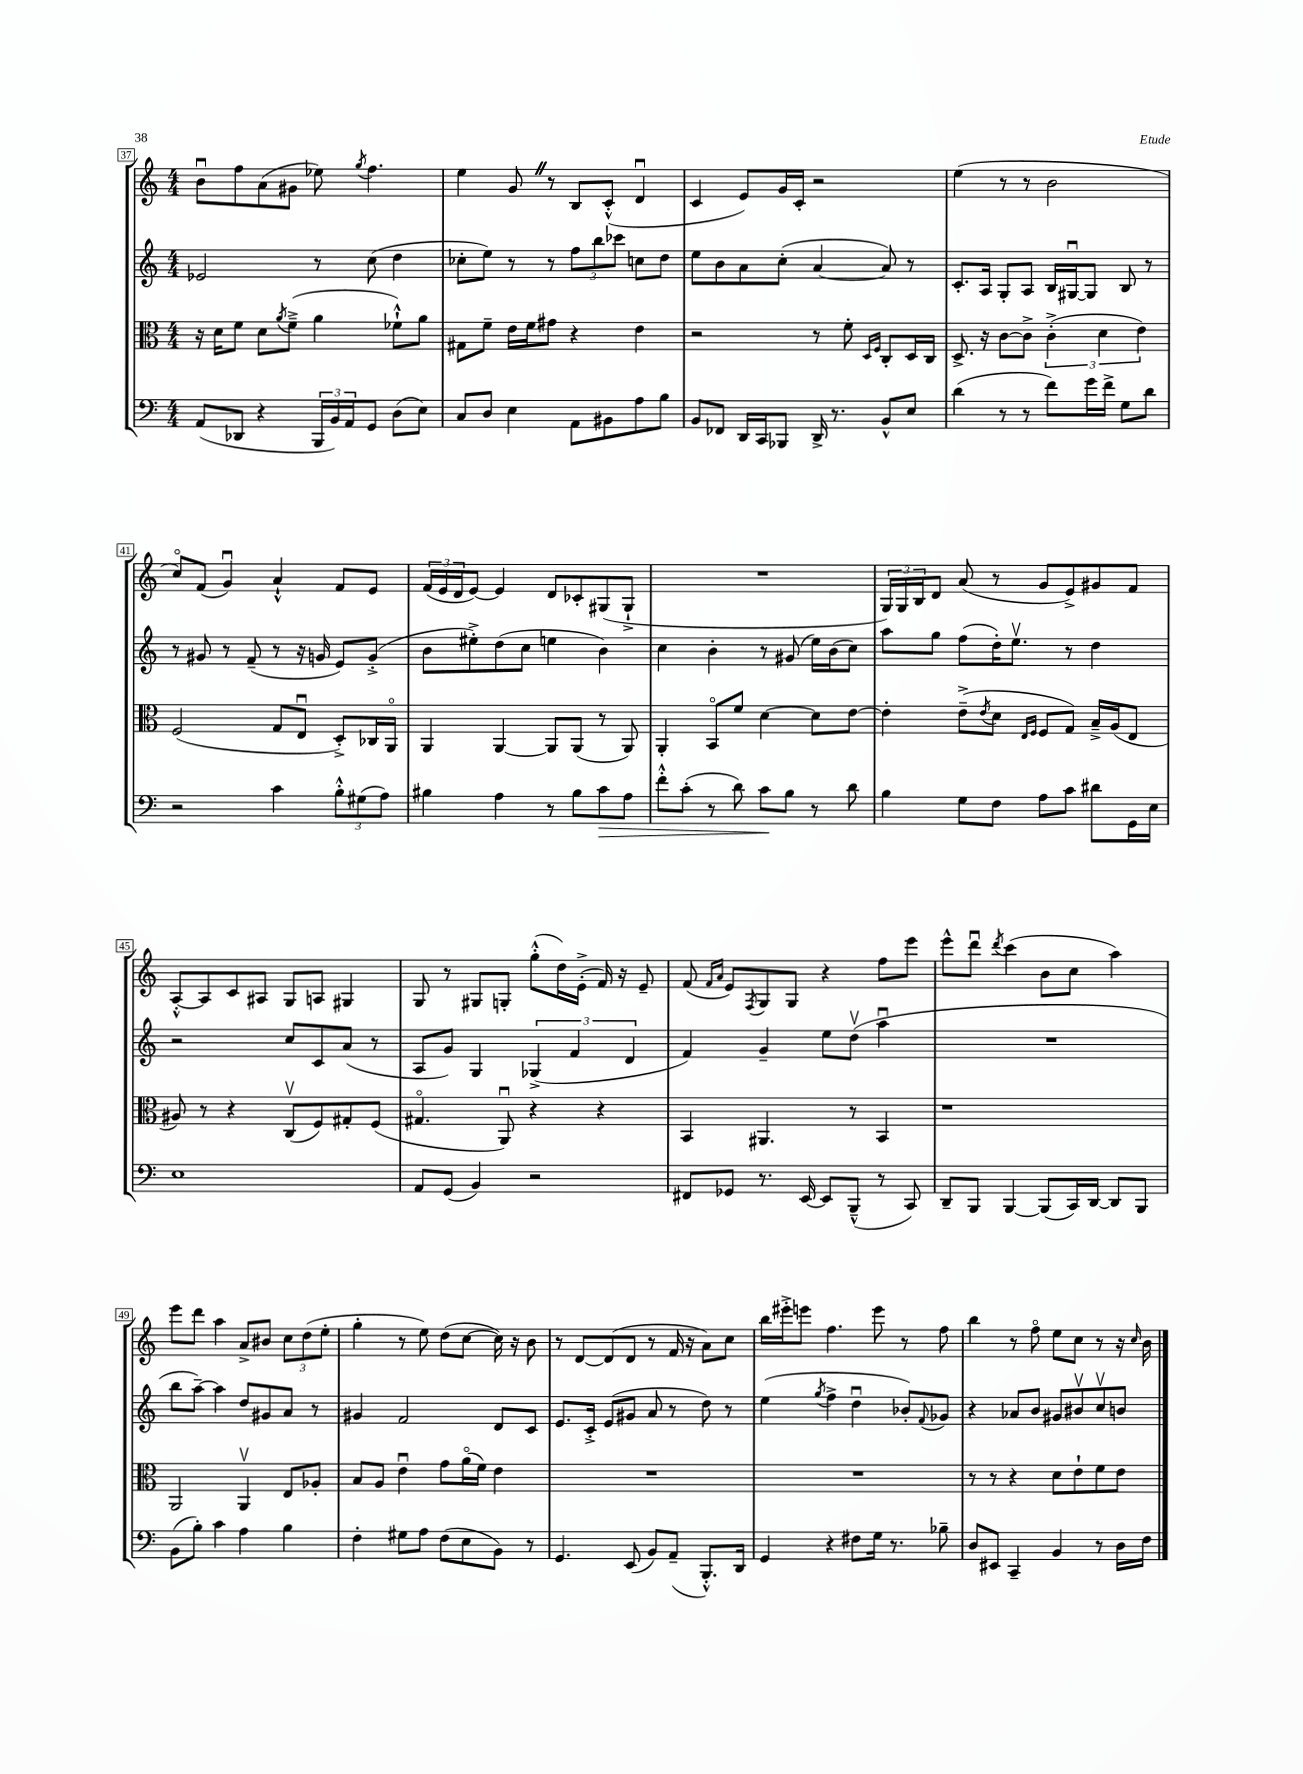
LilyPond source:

<<
\new StaffGroup <<
\new Staff = "s0" {
    \clef treble \key c \major \numericTimeSignature \time 4/4
    b'8\downbow f''8 a'8( gis'8 ees''8) \acciaccatura { g''8 } f''4. |
    e''4 g'8 \once \override BreathingSign.text = \markup { \musicglyph "scripts.caesura.straight" } \breathe r8 b8 c'8-.-^( d'4\downbow |
    c'4 e'8) g'16 c'16-. r2 |
    e''4( r8 r8 b'2 |
    c''8\flageolet) f'8( g'4\downbow) a'4-!-^ f'8 e'8 |
    \tuplet 3/2 { f'16( e'16 d'16 } e'8~) e'4 d'8 ces'8-. gis8( gis8-!-> |
    R1 |
    \tuplet 3/2 { g16) g16 b16 } d'8 a'8( r8 g'8 e'8->) gis'8 f'8 |
    a8~-.-^ a8 c'8 ais8 g8 a8 gis4 |
    g8 r8 gis8 g8-. g''8-.-^( d''16) e'16-.->( f'16) r16 e'8-- |
    f'8( \grace { f'16 a'16 } e'8) \acciaccatura { f8 } g8 g8 r4 f''8 e'''8 |
    e'''8-^ d'''8\downbow \acciaccatura { d'''8 } c'''4( b'8 c''8 a''4) |
    e'''8 d'''8 a''4 a'8-> bis'8 \tuplet 3/2 { c''8 d''8( e''8-. } |
    g''4-. r8 e''8) d''8( c''8~ c''16) r16 b'8 |
    r8 d'8~ d'8( d'8 r8 f'16 r16 a'8) c''8 |
    b''16 eis'''16-.-> e'''8 f''4. e'''8 r8 f''8 |
    b''4 r8 f''8\flageolet e''8 c''8 r8 r16 \grace { c''16 } b'16 \bar "|." |
}
\new Staff = "s1" {
    \clef treble \key c \major \numericTimeSignature \time 4/4
    ees'2 r8 c''8( d''4 |
    ces''8-. e''8) r8 r8 \tuplet 3/2 { f''8 b''8 ces'''8 } c''8 d''8 |
    e''8 b'8 a'8 c''8-.( a'4~ a'8) r8 |
    c'8.-. a16 g8-. a8 b16 gis16~\downbow gis8 b8 r8 |
    r8 gis'8 r8 f'8--( r8 r16 g'16 e'8) g'8-.->( |
    b'8 eis''8-.->) d''8( c''8 e''4 b'4) |
    c''4 b'4-. r8 gis'8( e''16) b'16( c''8) |
    a''8 g''8 f''8( d''16-.) e''8.\upbow r8 d''4 |
    r2 c''8 c'8 a'8( r8 |
    a8 g'8) g4 \tuplet 3/2 { ges4->( f'4 d'4 } |
    f'4) g'4-- e''8 d''8\upbow( a''4\downbow |
    R1 |
    b''8 a''8~--) a''4 d''8 gis'8 a'8 r8 |
    gis'4 f'2 d'8 c'8 |
    e'8. c'16-.-> e'8( gis'8 a'8 r8 d''8) r8 |
    e''4( \acciaccatura { g''8 } f''4-> d''4\downbow bes'8-.) \appoggiatura { f'8 } ges'8 |
    r4 aes'8 b'8 gis'8 bis'8\upbow c''8\upbow b'8 \bar "|." |
}
\new Staff = "s2" {
    \clef alto \key c \major \numericTimeSignature \time 4/4
    r16 d'16 f'8 d'8 \acciaccatura { a'8 } f'8--->( a'4 fes'8-!-^) a'8 |
    gis8 f'8-- e'16 f'16 gis'8 r4 e'4 |
    r2 r8 f'8-. \grace { d16 f16 } c8-. d16 c16 |
    d8.-> r16 c'8~ c'8-> \tuplet 3/2 { c'4-.->( d'4 e'4) } |
    f2( g8 e8\downbow d8-.->) ces16 a,16\flageolet |
    a,4 a,4~ a,8 a,8( r8 a,8) |
    a,4-. b,8\flageolet f'8 d'4~ d'8 e'8~ |
    e'4-. e'8--->( \acciaccatura { e'8 } d'8 \grace { e16 f16 } f8 g8) b16---> a16( e8 |
    ais8) r8 r4 c8\upbow( f8) gis8-. f8( |
    gis4.\flageolet a,8\downbow) r4 r4 |
    b,4 ais,4. r8 b,4 |
    r1 |
    a,2 a,4\upbow e8 aes8-. |
    b8 a8 e'4\downbow g'8 a'16\flageolet( f'16) e'4 |
    R1 |
    R1 |
    r8 r8 r4 d'8 e'8-! f'8 e'8 \bar "|." |
}
\new Staff = "s3" {
    \clef bass \key c \major \numericTimeSignature \time 4/4
    a,8( des,8 r4 \tuplet 3/2 { b,,16 b,16) a,16 } g,8 d8( e8) |
    c8 d8 e4 a,8 bis,8 a8 b8 |
    b,8 fes,8 d,16 c,16 bes,,8 d,16-> r8. b,8-^ e8 |
    d'4( r8 r8 f'8) g'16 f'16-> g8 d'8 |
    r2 c'4 \tuplet 3/2 { b8-.-^ gis8( a8) } |
    bis4 a4 r8 bis8 c'8\> a8 |
    f'8-.-^ c'8-.( r8 d'8) c'8\! b8 r8 d'8 |
    b4 g8 f8 a8 c'8 dis'8 g,16 e16 |
    e1 |
    a,8 g,8( b,4) r2 |
    fis,8 ges,8 r8. e,16~ e,8 b,,8---^( r8 c,8) |
    d,8-- b,,8 b,,4~ b,,8( c,16) d,16~ d,8 b,,8 |
    b,8( b8-.) c'4 a4 b4 |
    f4-. gis8 a8 f8( e8 b,8) r8 |
    g,4. e,8( b,8) a,8--( b,,8.-.-^) d,16 |
    g,4 r4 fis8 g16 r8. bes8-- |
    d8 eis,8 c,4-- b,4 r8 d16 f16 \bar "|." |
}
>>
>>
\layout { \context { \Score currentBarNumber = #37 \override BarNumber.stencil = #(make-stencil-boxer 0.1 0.3 ly:text-interface::print) } }
